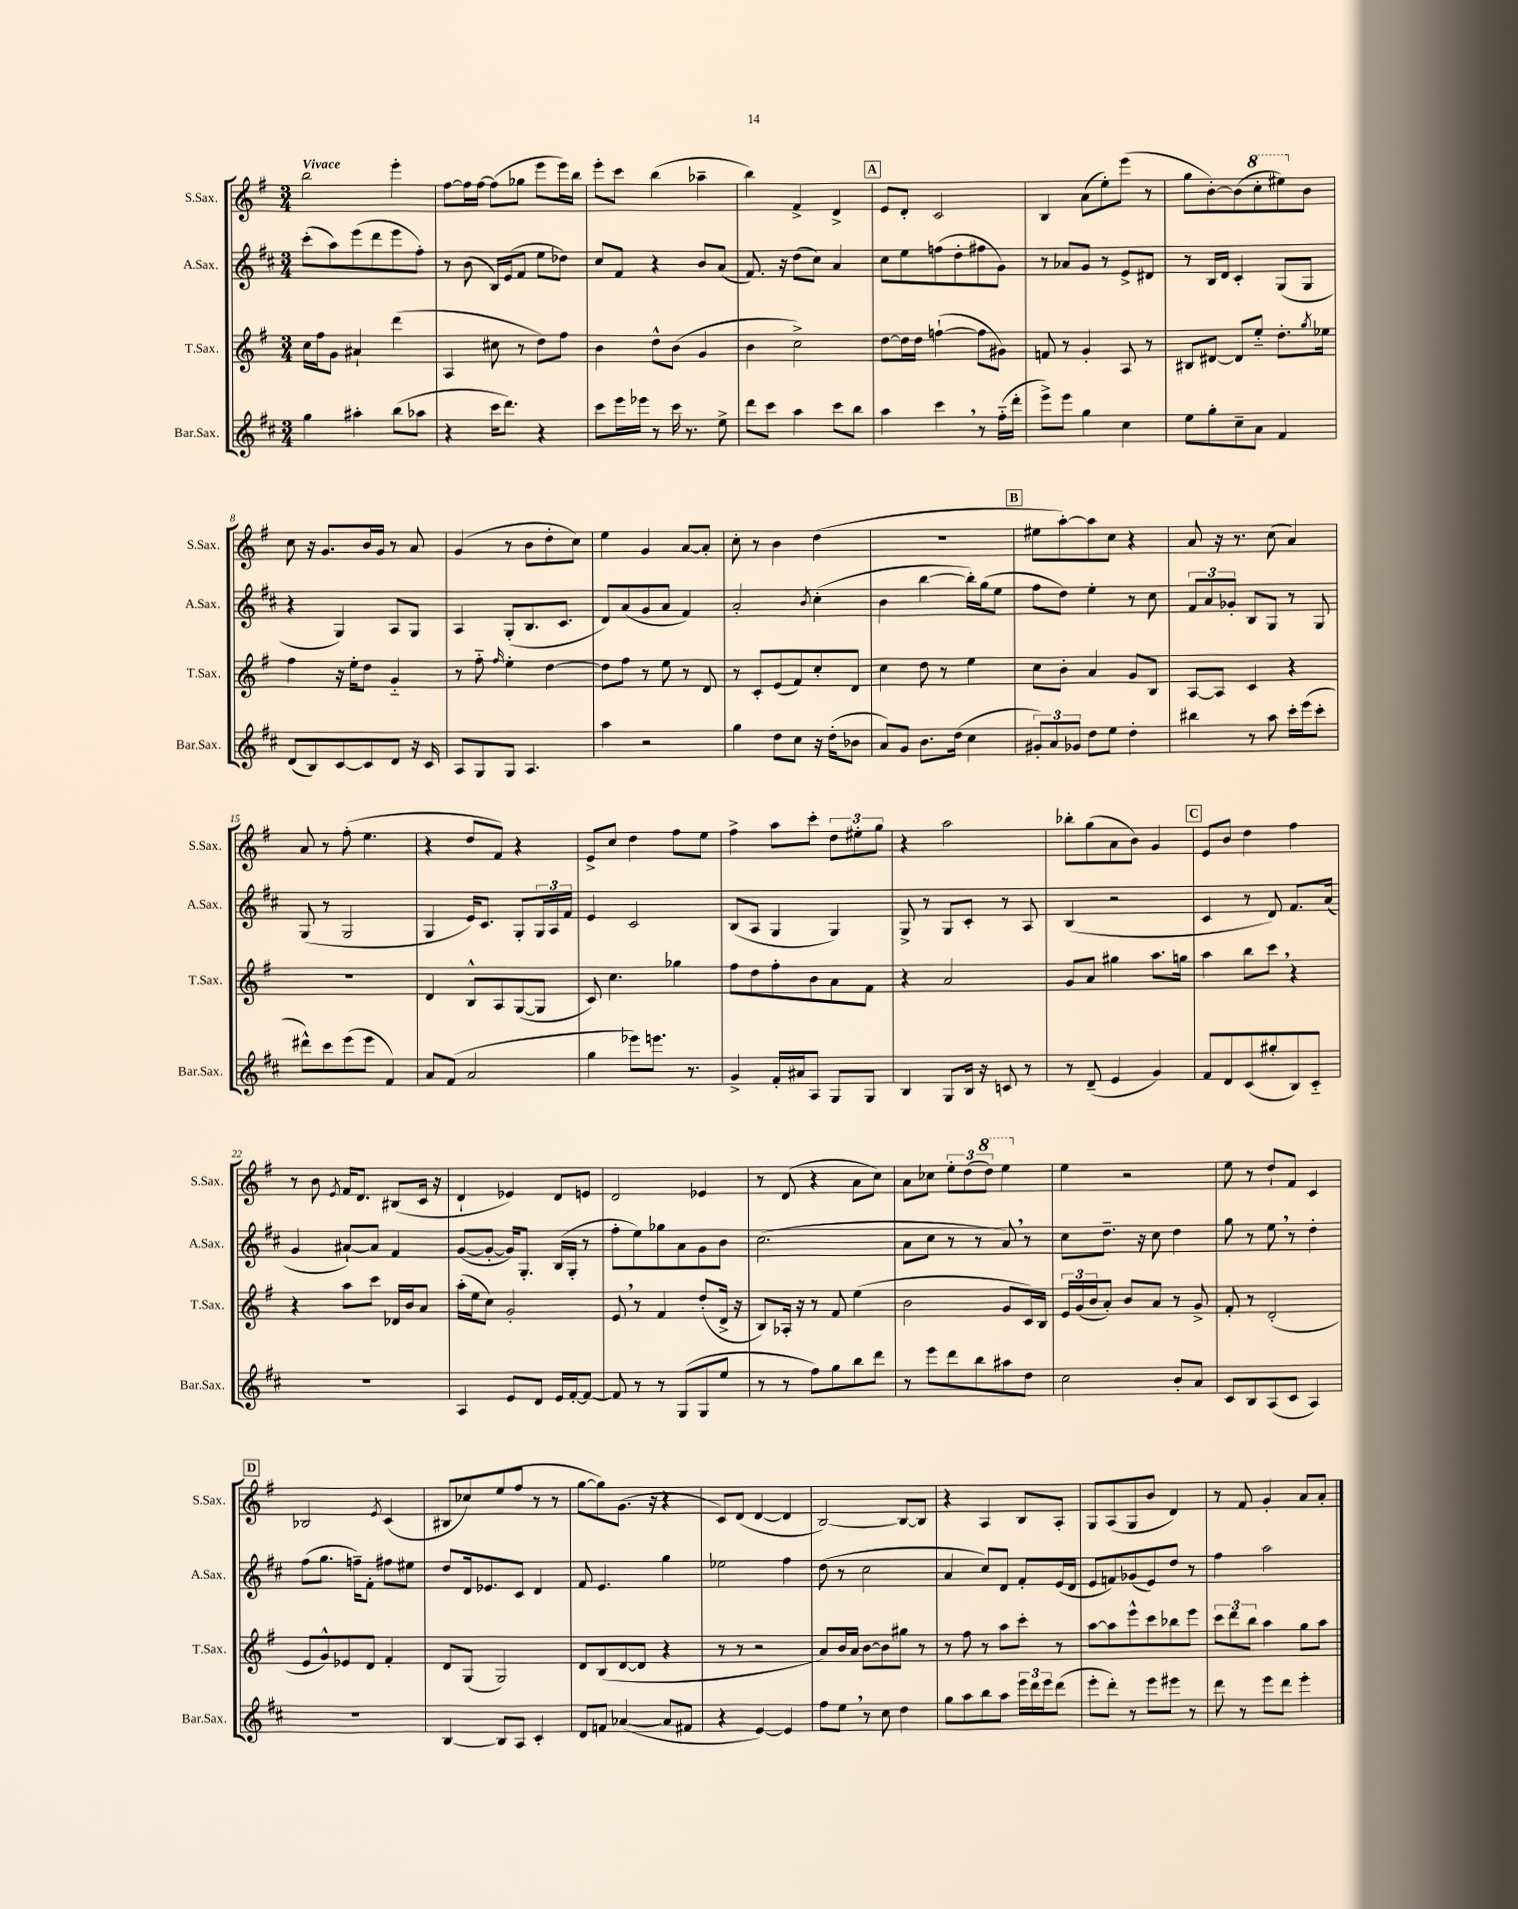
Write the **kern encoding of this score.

**kern	**kern	**kern	**kern
*staff4	*staff3	*staff2	*staff1
*clefG2	*clefG2	*clefG2	*clefG2
*k[f#c#]	*k[f#]	*k[f#c#]	*k[f#]
*M3/4	*M3/4	*M3/4	*M3/4
4gg	16cc	(8ccc#'	2bb
.	16ff#	.	.
.	8g	8aa)	.
4aa#'	4a#`	(8eee	.
.	.	8ddd	.
(8bb	(4ddd	8eee	4eee'
8aa-	.	8ff#')	.
=	=	=	=
4r	4A	8r	[8ff#
.	.	(8b	16ff#]
.	.	.	[16ff#
16ccc#	8cc#	16B)	(8ff#]
8.ddd)	.	(16e	.
.	8r	8f#	8gg-
4r	8dd)	8ee	8eee
.	8ff#	8dd-)	16eee)
.	.	.	16bb
=	=	=	=
8ccc#	4b	8cc#	8eee'
16eee	.	8f#	8ccc
16eee-	.	.	.
8r	8dd^^	4r	(4bb
16ccc#	(8b	.	.
8.r	.	.	.
.	4g	8b	4aa-~
8ee^	.	(8a	.
=	=	=	=
8ddd	4b	8.f#)	4bb)
8ccc#	.	.	.
.	.	16r	.
4aa	2cc^)	(8dd	4f#^
.	.	8cc#)	.
8ccc#	.	4a	4d^
8bb	.	.	.
=	=	=	=
4aa	[8dd	8cc#	8e
.	16dd]	8ee	8d'
.	16dd	.	.
4ccc#	([4ff`	(8ff	2c
.	.	8dd'	.
8r	8ff]	8ff#	.
(16ff#'~	8g#)	8g)	.
16ddd'	.	.	.
=	=	=	=
8eee^)	8f	8r	4B
8eee	8r	8a-	.
4gg	4g'	8g	(8a
.	.	8r	8ee')
4cc#	8A	8e^	(8eee
.	8r	8d#	8r
=	=	=	=
8ee	8B#	8r	8gg
8gg'	[8d#	16B	[8b')
.	.	16d	.
8cc#~	8d#]	4c#'	(8b]
8a	8ee'~	.	8ccc'
4f#	8.dd'	(8G	8eee#)
.	.	8G	8b
.	8qgg	.	.
.	16ee-	.	.
=	=	=	=
(8d	4ff#	4r	8cc
8B)	.	.	16r
.	.	.	8.g
[8c#	16r	4G)	.
.	16ee'	.	.
8c#]	8dd	.	16b
.	.	.	16g
8d	4g'~	8A	8r
16r	.	8G	8a
16c#	.	.	.
=	=	=	=
8A	8r	4A	(4g
8G	8ff#'~	.	.
.	16qqff#	.	.
8G	4ee'	(8G'	8r
4.A	.	8.B	8b
.	[4dd	.	8dd'
.	.	8.c#	.
.	.	.	8cc)
=	=	=	=
4aa	8dd]	8d)	4ee
.	8ff#	(8a	.
2r	8r	8g	4g
.	8ee	8a	.
.	8r	4f#)	[8a
.	8d	.	8a']
=	=	=	=
4gg	8r	2a'	8cc'
.	8c'	.	8r
8dd	(8e	.	4b
8cc#	8f#)	.	.
.	.	8qb	.
16r	8cc'	(4cc#'	(4dd
(16dd'	.	.	.
8b-	8d	.	.
=	=	=	=
8a)	4cc	4b	2.r
8g	.	.	.
8.b	8dd	[4bb	.
.	8r	.	.
(16dd	.	.	.
4cc#	4ee	16bb'])	.
.	.	(16gg	.
.	.	8ee	.
=	=	=	=
12g#')	8cc	8ff#	8ee#
12a	.	.	.
.	8b'	8dd)	[8aa')
12g-	.	.	.
8dd	4a	4ee'	8aa]
8ee	.	.	8cc
4dd'	8g	8r	4r
.	8B	8cc#	.
=	=	=	=
4bb#	[8A	12f#	8a
.	.	12a	.
.	8A]	.	16r
.	.	12g-'	.
.	.	.	8.r
8r	4c	8B	.
8aa	.	8G	(8cc
16ccc#'	4r	8r	4a)
(16eee	.	.	.
8ccc#'	.	8G	.
=	=	=	=
8ddd#^^)	2.r	(8G	8a
8ccc#	.	8r	8r
(8eee	.	2G	(8ff#'
8eee	.	.	4.ee
4f#)	.	.	.
=	=	=	=
8a	4d	4G	4r
(8f#	.	.	.
2a	8B^^	16e)	8dd
.	.	8.c#	.
.	8A	.	8f#)
.	([8G	8G'	4r
.	8G]	24G	.
.	.	24A	.
.	.	24f#	.
=	=	=	=
4gg	8c)	4e	8e^
.	4.cc	.	8cc
8eee-)	.	2c#	4dd
8.eee	.	.	.
.	4gg-	.	8ff#
8.r	.	.	.
.	.	.	8ee
=	=	=	=
4g^	8ff#	(8B	4ff#^
.	8dd	8A	.
16f#'	8ff#'	4G	8aa
16a#	.	.	.
8A	8b	.	8ccc'
8G	8a	4G)	12dd
.	.	.	12ee#'
8G	8f#	.	.
.	.	.	12gg
=	=	=	=
4B	4r	8G^	4r
.	.	8r	.
8G	2a	8G	2aa
16B	.	8c#'	.
16r	.	.	.
8c	.	8r	.
8r	.	8A	.
=	=	=	=
8r	8g	(4B	8bb-'
(8d~	8a	.	(8gg
4e	4gg#	2r	8a
.	.	.	8b)
4g)	8.aa	.	4g
.	16gg	.	.
=	=	=	=
8f#	4aa	4c#	8e
8d	.	.	8b
(8c#	8bb	8r	4dd
8gg#'	8ccc	8d)	.
8B)	4r	8.f#	4ff#
8c#'~	.	.	.
.	.	(16a	.
=	=	=	=
2.r	4r	4g	8r
.	.	.	8b
.	.	.	8qe
.	8aa	[8a#`)	16f#
.	.	.	8.d
.	8ccc	8a#]	.
.	16d-	4f#	(8B#
.	16b	.	.
.	8a	.	16c
.	.	.	16r
=	=	=	=
4A	(16aa'	([8g	4d`
.	16ee	.	.
.	8cc)	8g'_	.
8e	2g'	16g])	4e-)
.	.	8.G'	.
8d	.	.	.
16e	.	(16B	8d
[16f#'	.	16G'	.
8f#_	.	8r	8e
=	=	=	=
8f#]	8e	8ff#'	2d
8r	8r	8ee)	.
8r	4f#	8gg-	.
(8G	.	8a	.
8G	(8dd'	8g	4e-
8ee	16d^	8b	.
.	16r	.	.
=	=	=	=
8r	8B)	(2.cc#	8r
8r	16A-'	.	(8d
.	16r	.	.
8ff#)	8r	.	4r
8gg	8f#	.	.
8bb	(4ee	.	8a
8ddd	.	.	8cc)
=	=	=	=
8r	2b	8a	8a
8eee	.	8cc#	8cc-
8ddd	.	8r	12ee'
.	.	.	(12dd
8bb	.	8r	.
.	.	.	12ddd)
8aa#	8g	8a)	4eee
8dd	16c)	8r	.
.	16B	.	.
=	=	=	=
2cc#	24e	8cc#	4ee
.	(24g	.	.
.	24b	.	.
.	8a')	8.dd~	.
.	8b	.	2r
.	.	16r	.
.	8a	8cc#	.
8b'	8r	4dd	.
8a	8g^	.	.
=	=	=	=
8c#	8f#'	8gg	8ee
8B	8r	8r	8r
(8A	(2d'	8ee	8dd`
8c#	.	8r	8f#
4A)	.	4dd'	4c
=	=	=	=
2.r	8e	(8ff#	2B-
.	8g^^)	8.gg	.
.	8e-	.	.
.	.	16ff~)	.
.	8d	8f#'	.
.	.	.	8qe
.	4f#'	8ff#	(4c
.	.	8ee#	.
=	=	=	=
[4B	8d	8dd	8B#
.	(8G	16d	8cc-)
.	.	8.e-	.
8B]	2G)	.	(8ee
8A	.	8c#	8ff#
4c#'	.	4d	8r
.	.	.	8r
=	=	=	=
8d	8d	8f#	[8gg
8f	(8B	4.e	8gg])
([4a-	[8d	.	(8.g
.	8d]	.	.
.	.	.	16r
8a-]	4r	4gg	4r
8f#	.	.	.
=	=	=	=
4r	8r	2ee-	8c)
.	8r	.	(8d
[4e)	2r	.	[4d
4e]	.	4ff#	4d]
=	=	=	=
8ff#	8a)	(8dd	[2B)
8ee	16b	8r	.
.	16a	.	.
8r	[8b	2cc#	.
8cc#	8b]	.	.
4dd	8gg#	.	8B_
.	8r	.	8B]
=	=	=	=
8gg	8r	4a	4r
8aa	8ff#	.	.
8bb	8r	8cc#)	4A
8aa	8aa	8d	.
24eee	8ccc'	8f#'	8B
24ddd	.	.	.
24eee	.	.	.
(8ddd	8r	(16e	8A'
.	.	16d	.
=	=	=	=
8eee'	[8aa	8e	8G
8ddd')	8aa]	8f)	(8A
8r	8eee^^	(8g-	8G
8eee	8ccc	8e)	8b
8eee#	8bb-	8dd	4d)
8r	8eee	8r	.
=	=	=	=
8ddd	12ccc	4ff#	8r
.	12ddd	.	.
8r	.	.	8f#
.	12bb	.	.
8eee	4aa	2aa	4g'
8ddd	.	.	.
4eee'	8gg	.	8a
.	8aa	.	8a'
==	==	==	==
*-	*-	*-	*-
